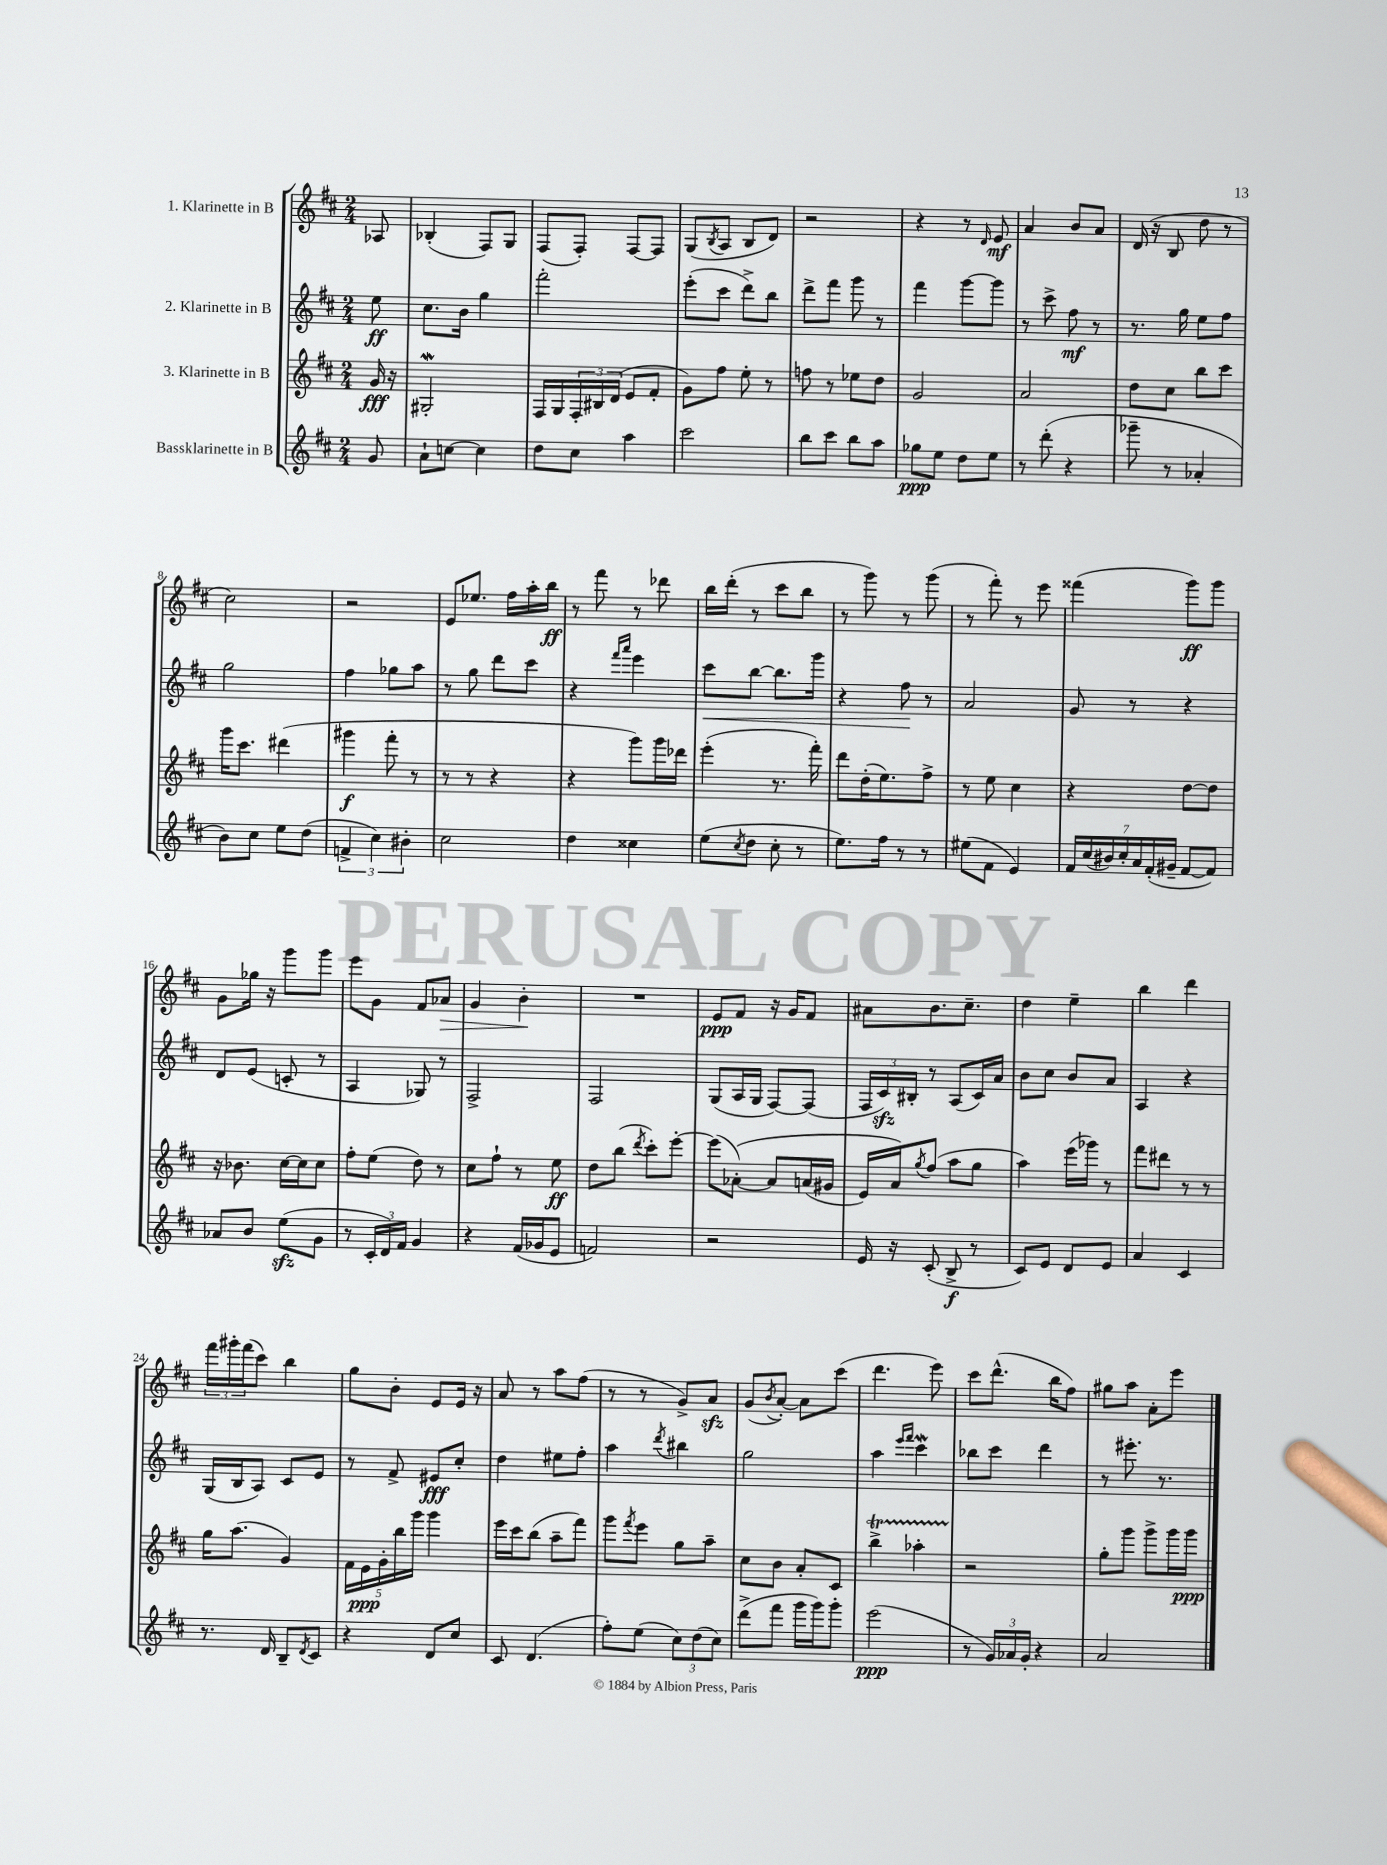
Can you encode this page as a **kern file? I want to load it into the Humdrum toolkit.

**kern	**dynam	**kern	**dynam	**kern	**dynam	**kern	**dynam
*part4	*part4	*part3	*part3	*part2	*part2	*part1	*part1
*staff4	*staff4	*staff3	*staff3	*staff2	*staff2	*staff1	*staff1
*I"Bassklarinette in B	*	*I"3. Klarinette in B	*	*I"2. Klarinette in B	*	*I"1. Klarinette in B	*
*clefG2	*	*clefG2	*	*clefG2	*	*clefG2	*
*k[f#c#]	*	*k[f#c#]	*	*k[f#c#]	*	*k[f#c#]	*
*M2/4	*	*M2/4	*	*M2/4	*	*M2/4	*
=	=	=	=	=	=	=	=
8g/	.	16g/	fff	8ee\	ff	8A-X/	.
.	.	16r	.	.	.	.	.
=1	=1	=1	=1	=1	=1	=1	=1
8a`\L	.	2G#XW'/	.	8.cc#\L	.	(4B-X'/	.
[8ccn\J	.	.	.	.	.	.	.
.	.	.	.	16b\Jk	.	.	.
4cc\]	.	.	.	4gg\	.	8F#/L)	.
.	.	.	.	.	.	8G/J	.
=2	=2	=2	=2	=2	=2	=2	=2
8dd\L	.	16F#/LL	.	2fff#'\	.	(8F#/L	.
.	.	16G/	.	.	.	.	.
8cc#\J	.	24F#'/	.	.	.	8F#'/J)	.
.	.	24B#X/	.	.	.	.	.
.	.	(24d/JJ	.	.	.	.	.
4aa\	.	8e/L	.	.	.	[8F#/L	.
.	.	8f#'/J	.	.	.	8F#/J]	.
=3	=3	=3	=3	=3	=3	=3	=3
2ccc#\	.	8g\L)	.	(8eee'\L	.	(8G/L	.
.	.	.	.	.	.	8qB/	.
.	.	8ff#\J	.	8ccc#\J	.	8A/J	.
.	.	8ee'\	.	8ddd^\L)	.	8B/L	.
.	.	8r	.	8bb\J	.	8d/J)	.
=4	=4	=4	=4	=4	=4	=4	=4
8bb\L	.	8ffn\	.	8ddd^\L	.	2r	.
8ccc#\J	.	8r	.	8fff#\J	.	.	.
8bb\L	.	8ee-X\L	.	8ggg\	.	.	.
8aa\J	.	8dd\J	.	8r	.	.	.
=5	=5	=5	=5	=5	=5	=5	=5
8gg-X\L	ppp	2g/	.	4fff#\	.	4r	.
8ee\J	.	.	.	.	.	.	.
8dd\L	.	.	.	[8ggg\L	.	8r	.
.	.	.	.	.	.	16qqd/	.
8ee\J	.	.	.	8ggg\J]	.	8e/	mf
=6	=6	=6	=6	=6	=6	=6	=6
8r	.	2a/	.	8r	.	4a/	.
(8ddd'\	.	.	.	8ccc#^\	.	.	.
4r	.	.	.	8ff#\	mf	8b/L	.
.	.	.	.	8r	.	8a/J	.
=7	=7	=7	=7	=7	=7	=7	=7
8ggg-X~\	.	8dd\L	.	8.r	.	(16d/	.
.	.	.	.	.	.	16r	.
8r	.	8cc#\J	.	.	.	8B/	.
.	.	.	.	16gg\	.	.	.
4a-X'/	.	8bb\L	.	8ee\L	.	8dd\	.
.	.	8ccc#\J	.	8ff#\J	.	8r	.
!!LO:LB:g=z
=8	=8	=8	=8	=8	=8	=8	=8
8b\L)	.	16ggg\KL	.	2gg\	.	2cc#\)	.
.	.	8.ccc#\J	.	.	.	.	.
8cc#\J	.	.	.	.	.	.	.
8ee\L	.	(4ddd#X\	.	.	.	.	.
(8dd\J	.	.	.	.	.	.	.
=9	=9	=9	=9	=9	=9	=9	=9
6fn^/	.	4ggg#X\	f	4ff#\	.	2r	.
6cc#\)	.	.	.	.	.	.	.
.	.	8fff#'\	.	8gg-X\L	.	.	.
6b#X'\	.	.	.	.	.	.	.
.	.	8r	.	8aa\J	.	.	.
=10	=10	=10	=10	=10	=10	=10	=10
2cc#\	.	8r	.	8r	.	8e/L	.
.	.	8r	.	8gg\	.	8.ee-X/J	.
.	.	4r	.	8ddd\L	.	.	.
.	.	.	.	.	.	16ff#\LL	.
.	.	.	.	8ccc#\J	.	16aa'\	.
.	.	.	.	.	.	16bb\JJ	ff
=11	=11	=11	=11	=11	=11	=11	=11
4dd\	.	4r	.	4r	.	8r	.
.	.	.	.	.	.	8fff#\	.
.	.	.	.	16qqfff#/LL	.	.	.
.	.	.	.	16qqaaa/JJ	.	.	.
4cc##X\	.	8ggg\L)	.	4eee\	.	8r	.
.	.	16ggg\L	.	.	.	8ddd-X\	.
.	.	16ddd-X\JJ	.	.	.	.	.
=12	=12	=12	=12	=12	=12	=12	=12
!	!	!	!	!	!LO:HP:b	!	!
(8ee\L	.	(4eee'\	.	8ccc#\L	<	16bb\LL	.
.	.	.	.	.	.	(16ddd'\JJ	.
8qcc#/	.	.	.	.	.	.	.
8dd\J	.	.	.	[8bb\J	.	8r	.
8cc#'\	.	8.r	.	8.bb\L]	.	8ccc#\L	.
8r	.	.	.	.	.	8bb\J	.
.	.	16fff#'\)	.	16ggg\Jk	.	.	.
=13	=13	=13	=13	=13	=13	=13	=13
8.ee\L)	.	8ddd\L	.	4r	.	8r	.
.	.	(16dd'\K	.	.	.	8ggg\)	.
16ff#\Jk	.	8.ee\)	.	.	.	.	.
8r	.	.	.	8ff#\	.	8r	.
8r	.	8ff#^\J	.	8r	[	(8ggg\	.
=14	=14	=14	=14	=14	=14	=14	=14
(8ee#X\L	.	8r	.	2a/	.	8r	.
8f#\J	.	8ee\	.	.	.	8fff#'\)	.
4e/)	.	4cc#\	.	.	.	8r	.
.	.	.	.	.	.	8eee\	.
=15	=15	=15	=15	=15	=15	=15	=15
28f#/LL	.	4r	.	8g/	.	(4fff##X\	.
(28cc#/	.	.	.	.	.	.	.
28b#X/)	.	.	.	.	.	.	.
28cc#'/	.	.	.	.	.	.	.
.	.	.	.	8r	.	.	.
28a/	.	.	.	.	.	.	.
(28f#'/	.	.	.	.	.	.	.
28g#X~/JJ	.	.	.	.	.	.	.
[8f#/L	.	[8dd\L	.	4r	.	8ggg\L)	ff
8f#/J])	.	8dd\J]	.	.	.	8ggg\J	.
!!LO:LB:g=z
=16	=16	=16	=16	=16	=16	=16	=16
8a-X/L	.	16r	.	8d/L	.	8g\L	.
.	.	8.b-X\	.	.	.	.	.
8b/J	.	.	.	(8e/J	.	16gg-X\Jk	.
.	.	.	.	.	.	16r	.
(8eezz\L	.	[16cc#\LL	.	8cn'/	.	8ggg\L	.
.	.	16cc#\J]	.	.	.	.	.
8g\J	.	8cc#\J	.	8r	.	8ggg\J	.
=17	=17	=17	=17	=17	=17	=17	=17
8r	.	8ff#'\L	.	4A/	.	8eee\L	.
24c#'/LL	.	(8ee\J	.	.	.	8g\J	.
24d/)	.	.	.	.	.	.	.
24f#/JJ	.	.	.	.	.	.	.
4g/	.	8dd\)	.	8G-X/)	.	8f#/L	.
!	!	!	!	!	!	!	!LO:HP:b
.	.	8r	.	8r	.	8a-X/J	>
=18	=18	=18	=18	=18	=18	=18	=18
4r	.	8cc#\L	.	2F#^/	.	4g/	.
.	.	8ff#`\J	.	.	.	.	.
(16f#/LL	.	8r	.	.	.	4b'\	.
16g-X/J	.	.	.	.	.	.	.
8e/J	.	8ee\	ff	.	.	.	.
.	.	.	.	.	.	.	]
=19	=19	=19	=19	=19	=19	=19	=19
2fn/)	.	8dd\L	.	2F#/	.	2r	.
.	.	(8bb\J	.	.	.	.	.
.	.	8qddd/	.	.	.	.	.
.	.	8ccc#'\L)	.	.	.	.	.
.	.	[8eee'\J	.	.	.	.	.
=20	=20	=20	=20	=20	=20	=20	=20
2r	.	(8eee\L]	.	(8G/L	.	8e/L	ppp
.	.	([8a-X'\J)	.	16A/L	.	8f#/J	.
.	.	.	.	16G/JJ	.	.	.
.	.	8a-/L]	.	[8F#/L)	.	16r	.
.	.	.	.	.	.	16g/KL	.
.	.	(16an/L	.	(8F#/J]	.	8f#/J	.
.	.	16g#X/JJ	.	.	.	.	.
=21	=21	=21	=21	=21	=21	=21	=21
16e/	.	16e/LL)	.	24F#/LL	.	8a#X\L	.
.	.	.	.	24c#zz/)	.	.	.
16r	.	16a/J)	.	.	.	.	.
.	.	.	.	24B#X'/JJ	.	.	.
.	.	8qgg/	.	.	.	.	.
(8c#'/	.	(8ff#/J	.	8r	.	8.b\	.
8B^/	f	8aa\L	.	(8A/L	.	.	.
.	.	.	.	.	.	8.cc#~\J	.
8r	.	8gg\J	.	16c#/L)	.	.	.
.	.	.	.	16a/JJ	.	.	.
=22	=22	=22	=22	=22	=22	=22	=22
8c#/L)	.	4aa\)	.	8b\L	.	4dd\	.
8e/J	.	.	.	8cc#\J	.	.	.
8d/L	.	(16eee\LL	.	8b/L	.	4ee~\	.
.	.	16ggg-X\JJ)	.	.	.	.	.
8e/J	.	8r	.	8a/J	.	.	.
=23	=23	=23	=23	=23	=23	=23	=23
4a/	.	8fff#\L	.	4A/	.	4bb\	.
.	.	8ddd#X\J	.	.	.	.	.
4c#/	.	8r	.	4r	.	4ddd\	.
.	.	8r	.	.	.	.	.
!!LO:LB:g=z
=24	=24	=24	=24	=24	=24	=24	=24
8.r	.	16gg\KL	.	(16G/LL	.	24fff#\LL	.
.	.	.	.	.	.	24ggg#X'\	.
.	.	(8.aa\J	.	16B/J	.	.	.
.	.	.	.	.	.	(24fff#\J	.
.	.	.	.	8A/J)	.	8ccc#\J)	.
16d/	.	.	.	.	.	.	.
8B~/L	.	4g/)	.	8c#/L	.	4bb\	.
8qd/	.	.	.	.	.	.	.
8c#/J	.	.	.	8e/J	.	.	.
=25	=25	=25	=25	=25	=25	=25	=25
4r	.	20f#\LL	.	8r	.	8gg\L	.
.	.	20e\	ppp	.	.	.	.
.	.	20g'\	.	.	.	.	.
.	.	.	.	8f#^/	.	8b'\J	.
.	.	20bb\	.	.	.	.	.
.	.	20ggg\JJ	.	.	.	.	.
8d/L	.	4ggg\	.	8e#X/L	fff	8e/L	.
8cc#/J	.	.	.	8cc#'/J	.	16e/Jk	.
.	.	.	.	.	.	16r	.
=26	=26	=26	=26	=26	=26	=26	=26
8c#/	.	16eee\LL	.	4dd\	.	8a/	.
.	.	16ccc#\J	.	.	.	.	.
(4.d/	.	(8bb\J	.	.	.	8r	.
.	.	8aa~\L	.	8ee#X\L	.	8aa\L	.
.	.	8fff#\J)	.	8ff#'\J	.	(8ff#\J	.
=27	=27	=27	=27	=27	=27	=27	=27
8ff#'\L)	.	8ggg\L	.	4aa\	.	8r	.
.	.	8qfff#/	.	.	.	.	.
(8ee\J	.	8eee\J	.	.	.	8r	.
.	.	.	.	8qddd/	.	.	.
12cc#\L)	.	8gg\L	.	4bb#X\	.	8g^/L)	.
(12dd\	.	.	.	.	.	.	.
.	.	8aa~\J	.	.	.	8azz/J	.
12cc#\J)	.	.	.	.	.	.	.
=28	=28	=28	=28	=28	=28	=28	=28
(8ddd^\L	.	8cc#\L	.	2gg\	.	(8g/L	.
.	.	.	.	.	.	8qb/	.
8fff#\J	.	8b\J	.	.	.	[8a'/J)	.
16ggg\LL	.	8a'/L	.	.	.	8a\L]	.
16ggg\J)	.	.	.	.	.	.	.
8ggg'\J	.	8c#/J	.	.	.	(8ccc#\J	.
=29	=29	=29	=29	=29	=29	=29	=29
(2eee\	ppp	4bbT^\	.	4aa\	.	4.ddd\	.
.	.	.	.	16qqeee/LL	.	.	.
.	.	.	.	16qqfff#/JJ	.	.	.
.	.	4aa-XTTT'\	.	4ccc#W\	.	.	.
.	.	.	.	.	.	8eee\)	.
=30	=30	=30	=30	=30	=30	=30	=30
8r	.	2r	.	8bb-X\L	.	8ccc#\L	.
24g/LL)	.	.	.	8ccc#\J	.	(8.ddd^^\J	.
24a-X/	.	.	.	.	.	.	.
24g'/JJ	.	.	.	.	.	.	.
4r	.	.	.	4ddd\	.	.	.
.	.	.	.	.	.	16bb\KL	.
.	.	.	.	.	.	8ff#\J)	.
=31	=31	=31	=31	=31	=31	=31	=31
2a/	.	8gg'\L	.	8r	.	8gg#X\L	.
.	.	8ggg\J	.	8.eee#X'\	.	8aa\J	.
.	.	8ggg^\L	.	.	.	8a'\L	.
.	.	.	.	8.r	.	.	.
.	.	16ggg\L	.	.	.	8eee\J	.
.	.	16ggg\JJ	ppp	.	.	.	.
==	==	==	==	==	==	==	==
*-	*-	*-	*-	*-	*-	*-	*-
